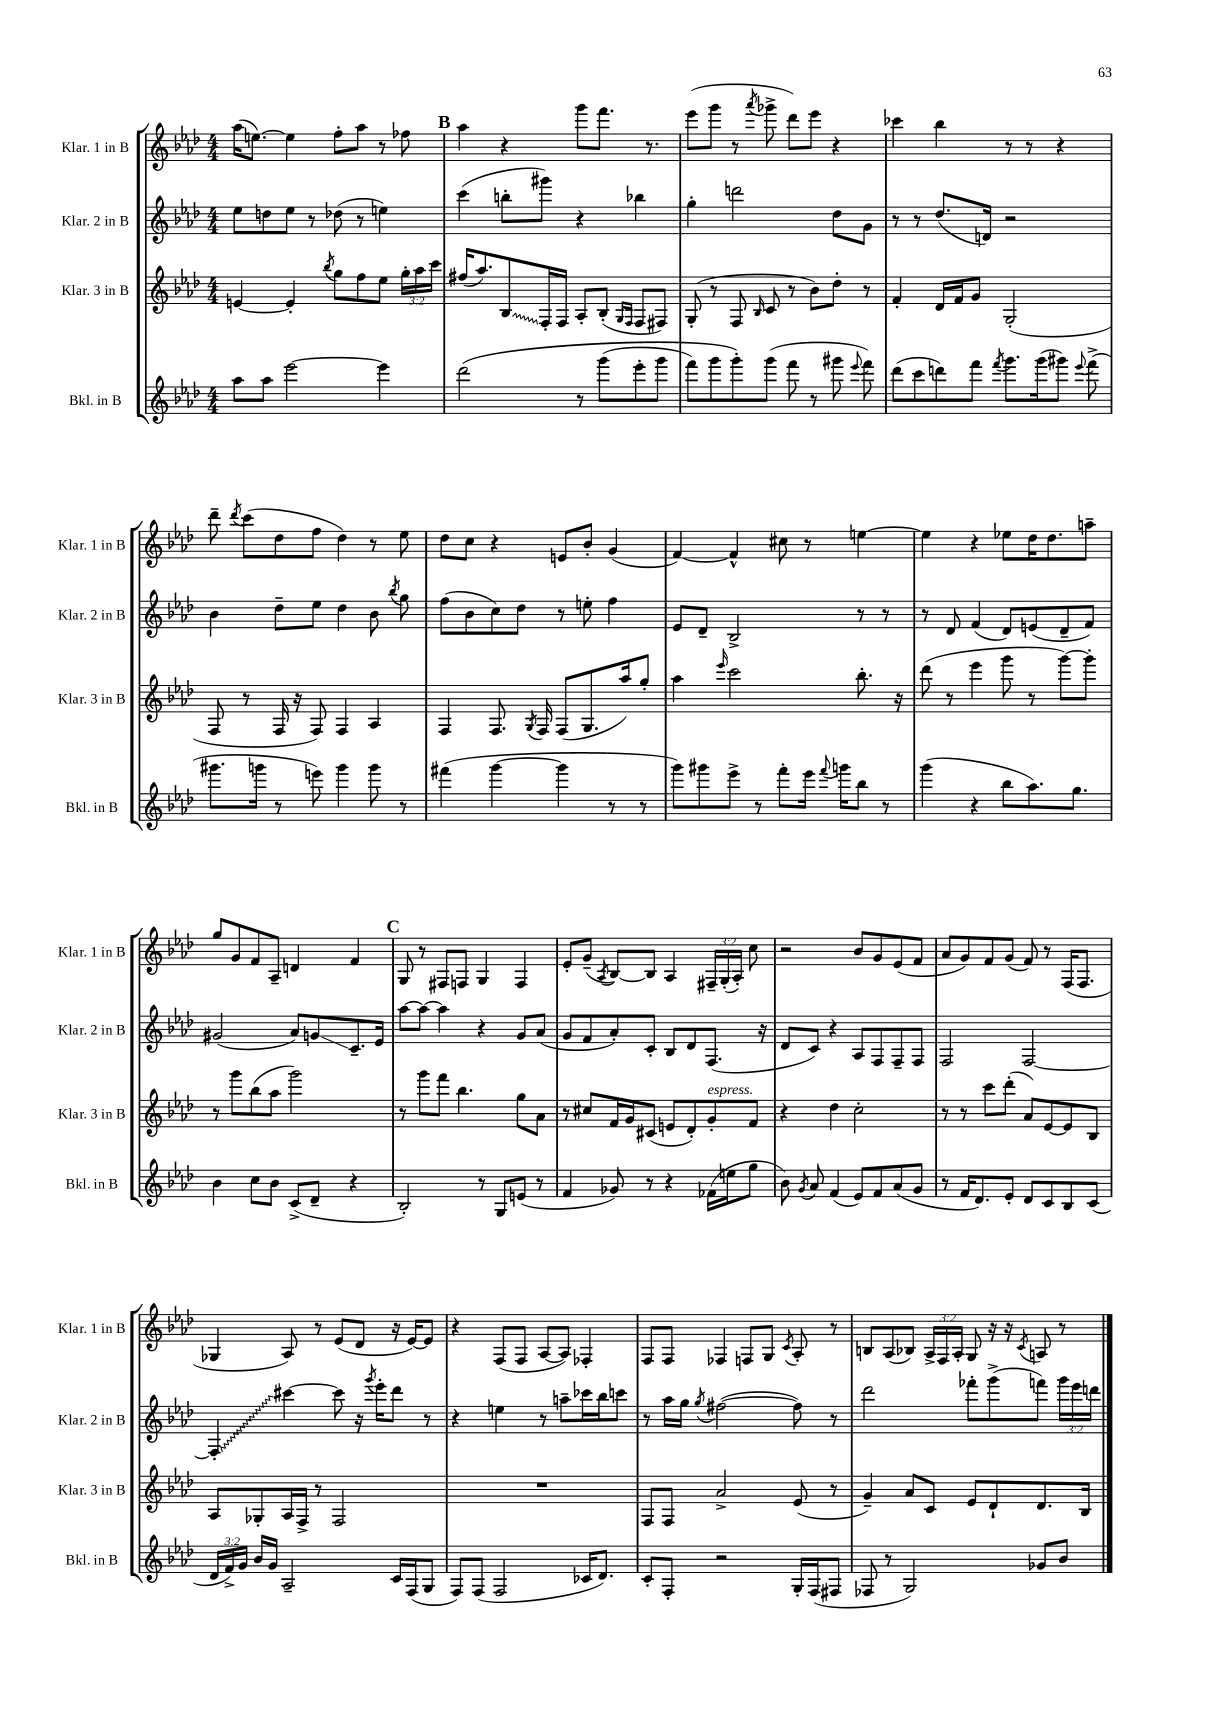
<<
\new StaffGroup <<
\new Staff = "s0" \with { instrumentName = "Klar. 1 in B" shortInstrumentName = "Klar. 1 in B" } {
    \clef treble \key aes \major \numericTimeSignature \time 4/4 \override Staff.TupletNumber.text = #tuplet-number::calc-fraction-text
    \autoBeamOff aes''16[( e''8.]~) e''4 f''8[-. aes''8] r8 fes''8 |
    \mark \markup { \bold "B" } aes''4 r4 g'''8[ f'''8.] r8. |
    ees'''8[( g'''8] r8 \acciaccatura { aes'''8 } ges'''8-> des'''8[) ees'''8] r4 |
    ces'''4 bes''4 r8 r8 r4 |
    des'''8-- \acciaccatura { des'''8 } c'''8[( des''8 f''8] des''4) r8 ees''8 |
    des''8[ c''8] r4 e'8[ bes'8]-. g'4( |
    f'4~) f'4-^ cis''8 r8 e''4~ |
    e''4 r4 ees''8[ des''16 des''8. a''8]-- |
    g''8[ g'8 f'8 aes8]-- d'4 f'4 |
    \mark \markup { \bold "C" } g8 r8 fis8[ f8] g4 f4 |
    ees'8[-. g'8]--( \acciaccatura { aes8 } bes8[~) bes8] aes4 \tuplet 3/2 { fis16[-- g16-.( aes16]-.) } c''8 |
    r2 bes'8[ g'8 ees'8( f'8] |
    aes'8[ g'8) f'8 g'8]( f'8) r8 f16[( f8.] |
    ges4 aes8) r8 ees'8[( des'8] r16 ees'16[~) ees'8] |
    r4 f8[( f8] aes8[~ aes8]) fes4-. |
    f8[ f8] fes4 f8[ g8] \acciaccatura { c'8 } aes8-. r8 |
    b8[ aes8( bes8]) \tuplet 3/2 { aes16[-> f16 aes16]-. } g8 r16 r16 \acciaccatura { c'8 } a8 r8 \bar "|." |
}
\new Staff = "s1" \with { instrumentName = "Klar. 2 in B" shortInstrumentName = "Klar. 2 in B" } {
    \clef treble \key aes \major \numericTimeSignature \time 4/4 \override Staff.TupletNumber.text = #tuplet-number::calc-fraction-text
    \autoBeamOff ees''8[ d''8 ees''8] r8 des''8( r8 e''4) |
    \mark \markup { \bold "B" } c'''4( b''8[-. gis'''8]) r4 bes''4 |
    g''4-. d'''2 des''8[ g'8] |
    r8 r8 des''8.[( d'16]) r2 |
    bes'4 des''8[-- ees''8] des''4 bes'8 \acciaccatura { bes''8 } g''8 |
    f''8[( bes'8 c''8) des''8] r8 e''8-. f''4 |
    ees'8[ des'8]-- bes2-> r8 r8 |
    r8 des'8 f'4( des'8[) e'8( des'8-- f'8]) |
    gis'2( aes'8[) g'8\glissando c'8.-- ees'16] |
    \mark \markup { \bold "C" } aes''8[~ aes''8]~ aes''4 r4 g'8[ aes'8]( |
    g'8[ f'8 aes'8-.) c'8]-. bes8[ des'8 f8.]( r16 |
    des'8[ c'8]) r4 aes8[ f8 f8-- f8] |
    f2 f2~ |
    \once \override Glissando.style = #'zigzag f4-.\glissando cis'''4~ cis'''8 r16 \acciaccatura { g'''8 } ees'''16[-. des'''8] r8 |
    r4 e''4 r8 a''8[-- ces'''16 bes''16 c'''8] |
    r8 aes''16[ g''16] \acciaccatura { g''8 } fis''2~( fis''8) r8 |
    des'''2 fes'''8[-. g'''8->( f'''8]) \tuplet 3/2 { g'''16[ ees'''16 d'''16] } \bar "|." |
}
\new Staff = "s2" \with { instrumentName = "Klar. 3 in B" shortInstrumentName = "Klar. 3 in B" } {
    \clef treble \key aes \major \numericTimeSignature \time 4/4 \override Staff.TupletNumber.text = #tuplet-number::calc-fraction-text
    \autoBeamOff e'4~ e'4-. \acciaccatura { bes''8 } g''8[ f''8 ees''8] \tuplet 3/2 { g''16[-. aes''16 c'''16] } |
    \mark \markup { \bold "B" } fis''16[( aes''8.) \once \override Glissando.style = #'zigzag bes8\glissando f16-. f16] aes8[-. bes8]-.( \grace { g16[ f16] } f8[ fis8]) |
    g8-.( r8 f8 \grace { bes16 } c'8 r8 bes'8[) des''8]-. r8 |
    f'4-. des'16[ f'16 g'8] g2-.( |
    f8 r8 f16 r16 f8) f4 aes4 |
    f4 f8. \acciaccatura { g8 } f16 f8[( g8. aes''16) g''8]-. |
    aes''4 \grace { ees'''16 } c'''2 bes''8.-. r16 |
    des'''8( r8 ees'''4 g'''8 r8 g'''8[~) g'''8]-. |
    r8 g'''8[ bes''8( aes''8] g'''2) |
    \mark \markup { \bold "C" } r8 g'''8[ f'''8] bes''4. g''8[ aes'8] |
    r8 cis''8[ f'16 g'16 cis'8]( e'8[ des'8-.) g'8-.^\markup { \italic "espress." } f'8] |
    r4 des''4 c''2-. |
    r8 r8 c'''8[ des'''8]-.( aes'8[) ees'8~ ees'8 bes8] |
    aes8[ ges8-. aes16 f16]-> r8 f2 |
    R1 |
    f8[ f8] aes'2-> ees'8( r8 |
    g'4--) aes'8[ c'8] ees'8[ des'8-! des'8. bes16] \bar "|." |
}
\new Staff = "s3" \with { instrumentName = "Bkl. in B" shortInstrumentName = "Bkl. in B" } {
    \clef treble \key aes \major \numericTimeSignature \time 4/4 \override Staff.TupletNumber.text = #tuplet-number::calc-fraction-text
    \autoBeamOff aes''8[ aes''8] ees'''2~ ees'''4 |
    \mark \markup { \bold "B" } des'''2\( r8 g'''8[( ees'''8-. g'''8] |
    f'''8[) g'''8 g'''8-.\) g'''8]( f'''8 r8 gis'''8 \appoggiatura { ees'''8 } f'''8) |
    des'''8[( c'''8 d'''8) f'''8] \acciaccatura { f'''8 } g'''8.[ g'''16( gis'''8]) \appoggiatura { ees'''8 } f'''8->( |
    gis'''8.[ g'''16] r8 e'''8) g'''4 g'''8 r8 |
    fis'''4( g'''4~ g'''4 r8 r8 |
    g'''8[) gis'''8 ees'''8]-> r8 f'''8[-. ees'''16] \appoggiatura { f'''8 } g'''16[ bes''8] r8 |
    g'''4( r4 bes''8[ aes''8.) g''8.] |
    bes'4 c''8[ bes'8] c'8[->( des'8]-- r4 |
    \mark \markup { \bold "C" } bes2-.) r8 g8[ e'8]( r8 |
    f'4 ges'8) r8 r4 fes'16[( e''16 g''8] |
    bes'8) \acciaccatura { g'8 } aes'8 f'4( ees'8[) f'8 aes'8( g'8] |
    r8 f'16[ des'8.) ees'8]-. des'8[ c'8 bes8 c'8]( |
    \tuplet 3/2 { des'16[ f'16->) g'16] } bes'16[ g'16] aes2-- c'16[ f16( g8] |
    f8[) f8]( f2 ces'16[ des'8.]) |
    c'8[-. f8]-. r2 g16[-. f16( fis8] |
    fes8 r8 g2) ges'8[ bes'8] \bar "|." |
}
>>
>>
\layout { \context { \Score \remove "Bar_number_engraver" } }
